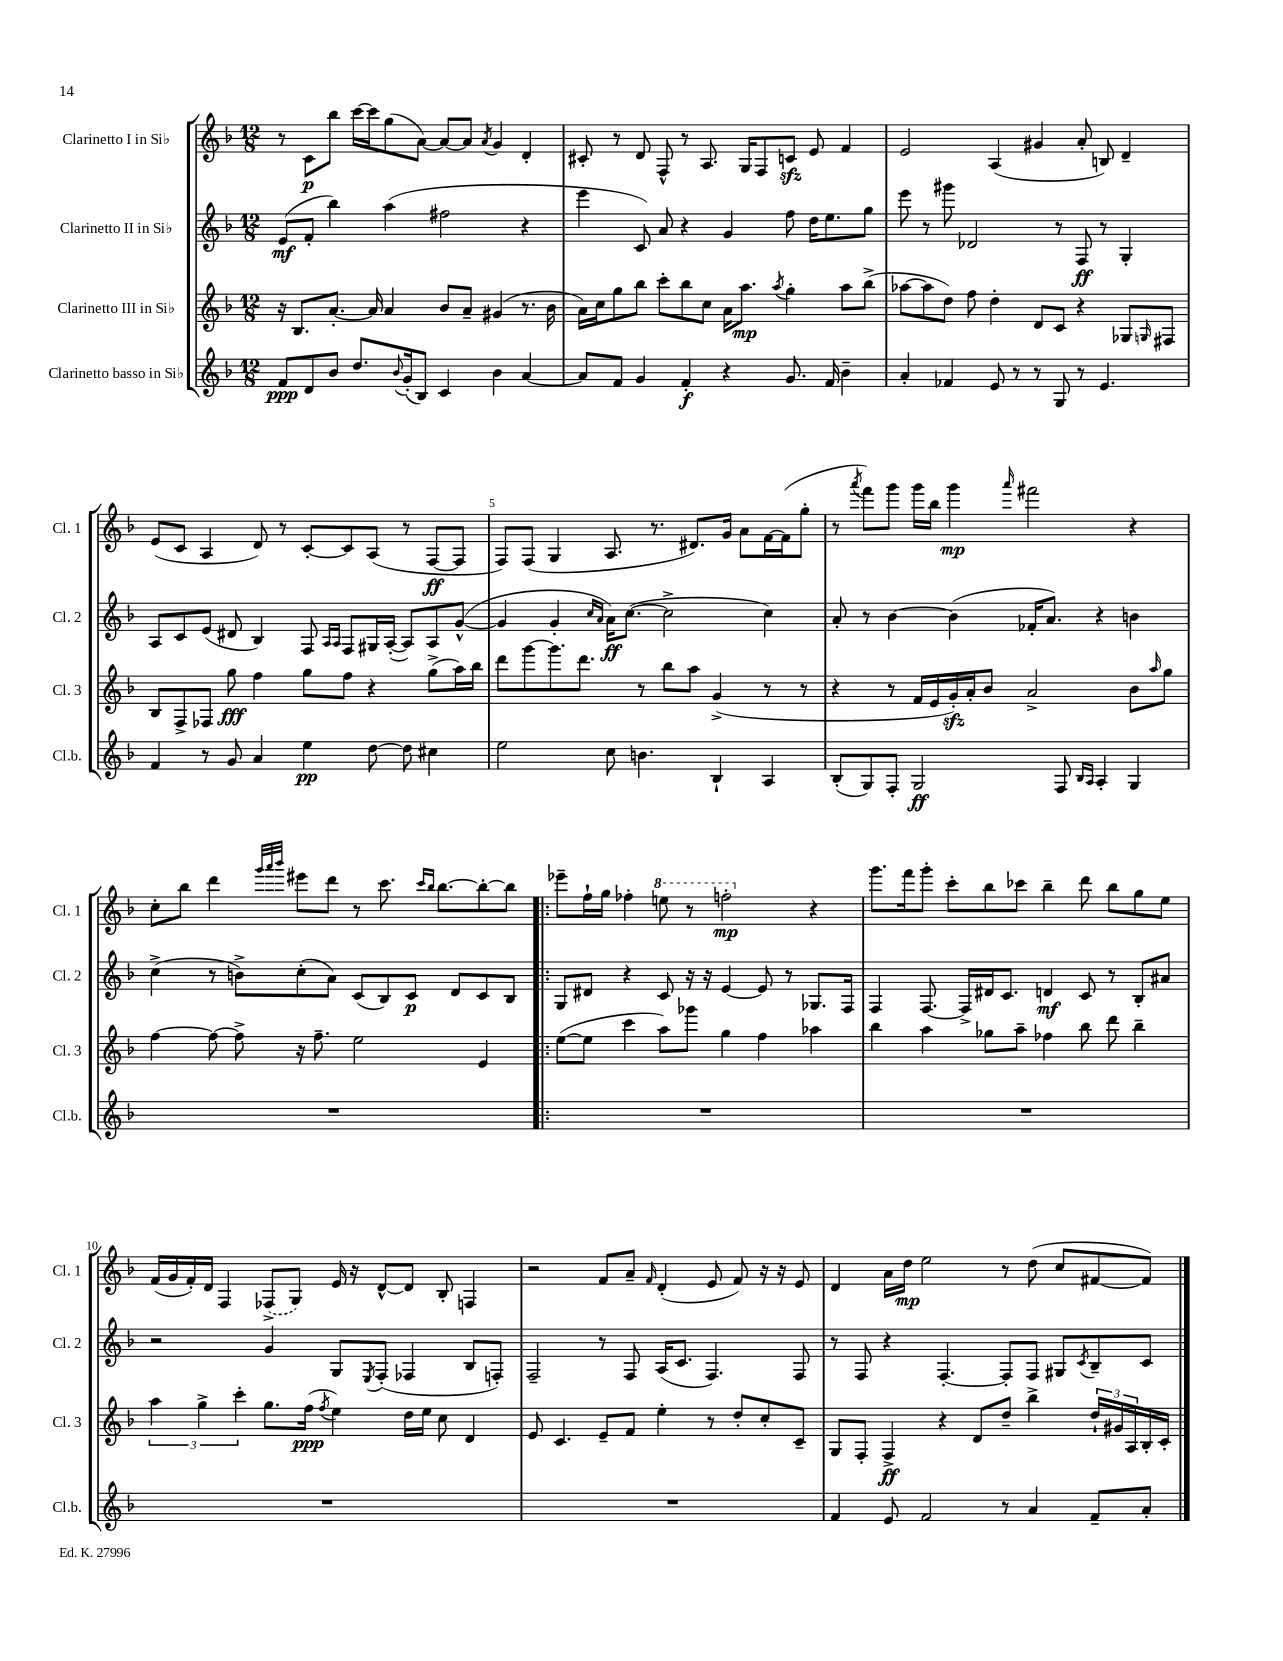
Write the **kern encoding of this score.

**kern	**kern	**kern	**kern
*staff4	*staff3	*staff2	*staff1
*clefG2	*clefG2	*clefG2	*clefG2
*k[b-]	*k[b-]	*k[b-]	*k[b-]
*M12/8	*M12/8	*M12/8	*M12/8
8f/L	16r	(8e/L	8r
.	8.B-/L	.	.
8d/	.	8f'/J	8c\L
8b-/J	[8.a'/J	4bb-\)	8bb-\J
8.dd/L	.	.	[16ccc\LL
.	16a/]	.	16ccc\]J
.	4a/	(4aa\	(8gg\
8qqb-/	.	.	.
(16g'/k	.	.	.
8B-/J)	.	.	[8a\J)
4c/	8b-/L	2ff#\	8a/_L
.	8a~/J	.	8a/]J
.	.	.	8qa/
4b-\	(4g#/	.	4g/
[4a/	8.r	4r	4d'/
.	16b-\	.	.
=	=	=	=
8a/]L	16a\LL)	4eee\	8c#'/
.	16cc\J	.	.
8f/J	8gg\	.	8r
4g/	8bb-\J	8c/)	8d/
.	8ccc'\L	8a/	8F^^/
4f'/	8bb-\	4r	8r
.	8cc\J	.	8.A/
4r	16a\LK	4g/	.
.	8.aa\J	.	16G/LK
.	.	.	8F/
.	8qaa/	.	.
8.g/	4gg'\	8ff\	8c/J
.	.	16dd\LK	8e/
16f/	.	8.ee\	.
4b-~\	8aa\L	.	4f/
.	(8bb-^\J	8gg\J	.
=	=	=	=
4a'/	[8aa-\L	8eee\	2e/
.	8aa-\]	8r	.
4f-/	8dd\J)	8ggg#\	.
.	8ff\	2d-/	.
8e/	4dd'\	.	(4A/
8r	.	.	.
8r	8d/L	.	4g#/
8G/	8c/J	8r	.
8r	4r	8F/	8a'/
4.e/	.	8r	8B/)
.	8G-/L	4G'/	4d~/
.	16qqG/	.	.
.	8F#/J	.	.
=	=	=	=
4f/	8B-/L	8A/L	(8e/L
.	8F^/	8c/	8c/J
8r	8F-/J	(8e/J	4A/
8g/	8gg\	8d#/	.
4a/	4ff\	4B-/)	8d/)
.	.	.	8r
4ee\	8gg\L	8F/	[8c'/L
.	.	16qqA/LL	.
.	.	16qqA/JJ	.
.	8ff\J	8F/L	8c/]
[8dd\	4r	16G#/L	(8A/J
.	.	([16A'/JJ	.
8dd\]	.	8A/]L)	8r
4cc#\	(8gg^\L	8A/	[8F/L
.	16aa\L)	([8g^^/J	8F/]J
.	16bb-\JJ	.	.
=	=	=	=
2ee\	8ddd\L	4g/]	8F/L)
.	[8ggg\	.	(8F/J
.	8.ggg\]	4g'/	4G/
.	8.ddd\J	.	.
.	.	16qqcc/LL	.
.	.	16qqa/JJ	.
8cc\	.	16a\LK)	8.A/
.	.	([8.cc\J	.
4.b\	8r	.	.
.	.	.	8.r
.	8bb-\L	2cc^\]	.
.	8aa\J	.	8.d#/L)
4B-`/	(4g^/	.	.
.	.	.	16g/Jk
.	.	.	8a\L
4A/	8r	4cc\)	[16f\L
.	.	.	(16f\]J
.	8r	.	8gg'\J
=	=	=	=
(8B-'/L	4r	8a'/	8r
.	.	.	8qaaa/
8G/)	.	8r	8fff\L)
8F'/J	8r	[4b-\	8ggg\J
2G/	16f/LL	.	16ggg\LL
.	16e/	.	16bb-\JJ
.	16g'/)	(4b-\]	4ggg\
.	16a'/J	.	.
.	8b-/J	.	.
.	.	.	16qqaaa/
.	2a^/	16f-'/LK	2fff#\
.	.	8.a/J)	.
8F/	.	.	.
16qqB-/LL	.	.	.
16qqA/JJ	.	.	.
4A'/	.	4r	.
4G/	8b-\L	4b\	4r
.	16qqaa/	.	.
.	8gg\J	.	.
=	=	=	=
1.r	[4ff\	(4cc^\	8cc'\L
.	.	.	8bb-\J
.	8ff\_	8r	4ddd\
.	8ff^\]	8b^\L)	.
.	.	.	32qqggg/LLL
.	.	.	32qqaaa/
.	.	.	32qqbbb-/JJJ
.	16r	(8cc'\	8eee#\L
.	8.ff~\	.	.
.	.	8a\J)	8ddd\J
.	2ee\	(8c/L	8r
.	.	8B-/)	8.ccc\
.	.	8c/J	.
.	.	.	16qqccc/LL
.	.	.	16qqbb-/JJ
.	.	.	[8.bb-\L
.	.	8d/L	.
.	4e/	8c/	8bb-'\_
.	.	8B-/J	8bb-\]J
=!|:	=!|:	=!|:	=!|:
1.r	([8ee\L	8G/L	8eee-~\L
.	8ee\]J	8d#/J	16ff`\L
.	.	.	16gg\JJ
.	4ccc\	4r	4ff-'\
.	8aa\L)	8c/	8eee\
.	8ggg-\J	16r	8r
.	.	16r	.
.	4gg\	[4e/	2fff'\
.	4ff\	8e/]	.
.	.	8r	.
.	4aa-\	8.G-/L	4r
.	.	16F/Jk	.
=	=	=	=
1.r	4bb-\	4F/	8.ggg\L
.	.	.	16fff\k
.	4aa\	[8.F/	8ggg'\J
.	.	.	8ccc'\L
.	.	16F^/]LL	.
.	8gg-\L	16d#/J	8bb-\
.	.	8.c/J	.
.	8aa~\J	.	8ccc-\J
.	4ff-\	4d/	4bb-~\
.	8bb-\	8c/	8ddd\
.	8ddd\	8r	8bb-\L
.	4bb-~\	8B-'/L	8gg\
.	.	8a#/J	8ee\J
=	=	=	=
1.r	6aa\	2r	(16f/LL
.	.	.	16g/
.	.	.	16f'/)
.	6gg^\	.	.
.	.	.	16d/JJ
.	.	.	4F/
.	6ccc'\	.	.
.	8.gg\L	4g/	(8F-^/L
.	.	.	8G/J)
.	(16ff\Jk	.	.
.	8qff/	.	.
.	4ee\)	8G/L	16e/
.	.	.	16r
.	.	8qE/	.
.	.	(8F'/J	[8d^^/L
.	16dd\LL	4F-/	8d/]J
.	16ee\JJ	.	.
.	8cc\	.	8B-'/
.	4d/	8B-/L	4F/
.	.	8F'/J)	.
=	=	=	=
1.r	8e/	2F~/	2r
.	4.c/	.	.
.	8e~/L	8r	8f/L
.	8f/J	8F/	8a~/J
.	.	.	16qqf/
.	4ee'\	(16A/LK	(4d'/
.	.	8.c/J	.
.	8r	4.F/)	8e/
.	8dd'/L	.	8f/)
.	8cc'/	.	16r
.	.	.	16r
.	8c~/J	8F/	8e/
=	=	=	=
4f/	8G/L	8r	4d/
.	8F'/J	8F/	.
8e/	4F^/	4r	16a\LL
.	.	.	16dd\JJ
2f/	.	.	2ee\
.	4r	[4.F'/	.
.	8d/L	.	.
8r	8dd~/J	8F'/]L	8r
4a/	4bb-^\	8F/J	(8dd\
.	.	8G#/L	8cc/L
.	.	8qc/	.
8f~/L	24dd`/LL	8B-~/	[8f#/
.	24g#/	.	.
.	24A/	.	.
8a'/J	16B-'/	8c/J	8f#/]J)
.	16c'/JJ	.	.
==	==	==	==
*-	*-	*-	*-
